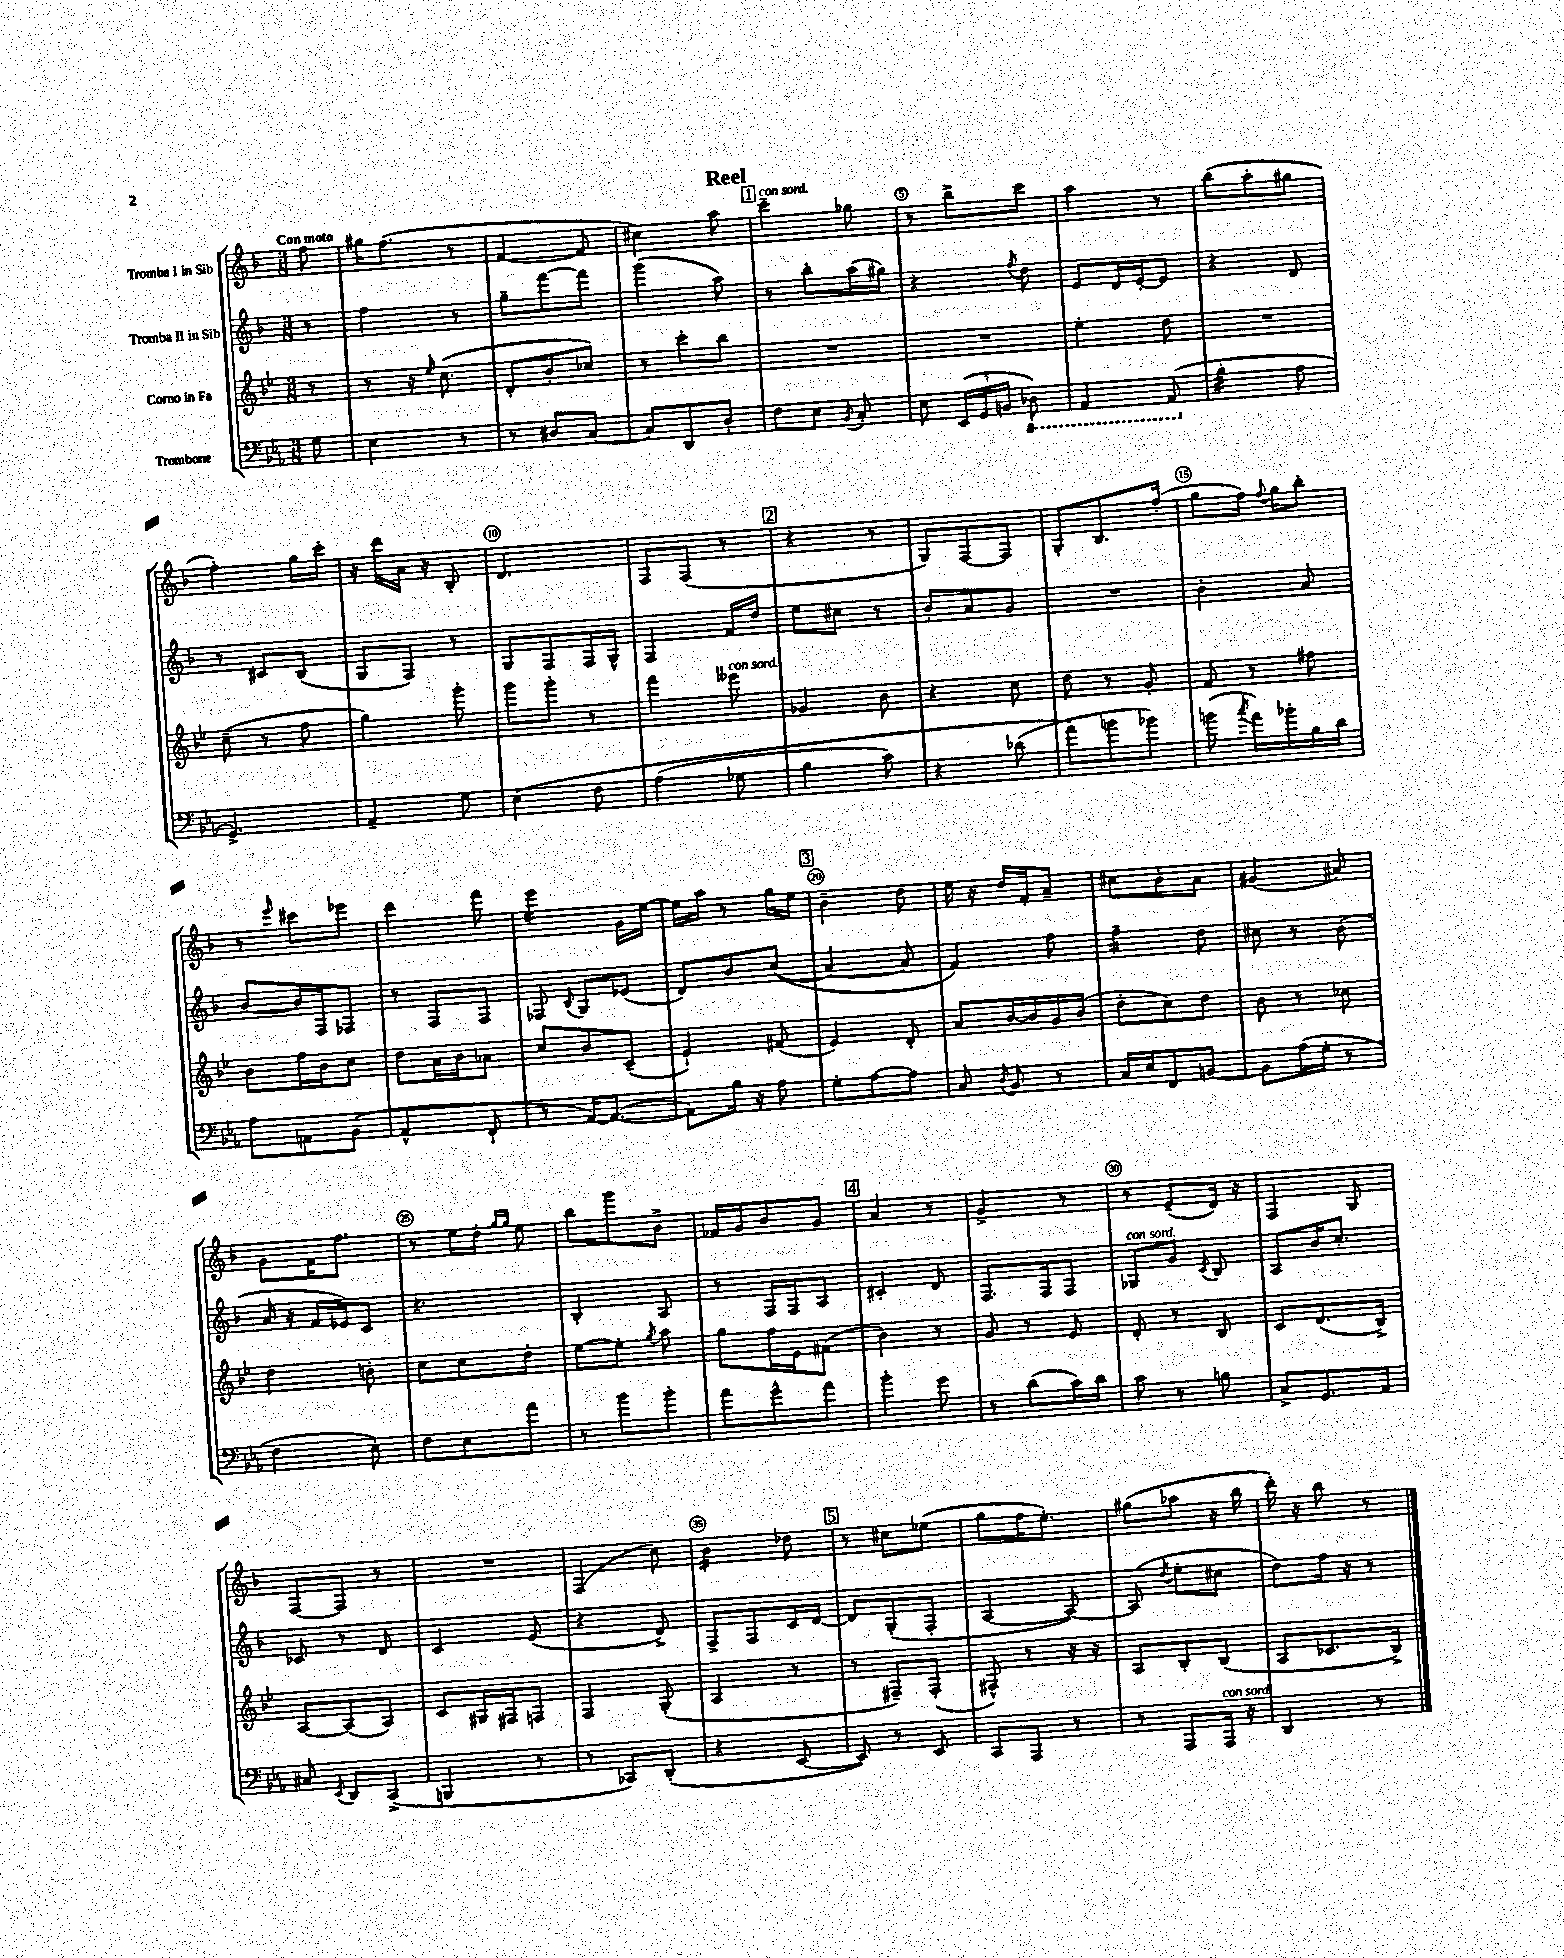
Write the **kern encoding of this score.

**kern	**kern	**kern	**kern
*staff4	*staff3	*staff2	*staff1
*clefF4	*clefG2	*clefG2	*clefG2
*k[b-e-a-]	*k[b-e-]	*k[b-]	*k[b-]
*M3/8	*M3/8	*M3/8	*M3/8
8G	8r	8r	8ff
=	=	=	=
4E-	8r	4ff	16gg#
.	.	.	(8.ff
.	16r	.	.
.	16qqee-	.	.
.	(8.cc	.	.
8r	.	8r	8r
=	=	=	=
8r	8d'	8gg~	[4f
8D#	8b-'	[8fff	.
[8C	8cc-)	8fff]	8f]
=	=	=	=
8C]	8r	(4ggg	4cc#)
8DD	8ccc'	.	.
8D'	8bb-	8aa)	8aa
=	=	=	=
8F	4.r	8r	4ccc~
8E-	.	8bb-'	.
8qBB-	.	.	.
8C'	.	(16aa	8gg-
.	.	16gg#)	.
=	=	=	=
8E-	4.r	4r	8r
(24EE-	.	.	8bb-^
24GG	.	.	.
24BB	.	.	.
.	.	8qff	.
8DD-)	.	8dd	8ccc
=	=	=	=
4AAA-	4ee-'	8e	4aa
.	.	16d	.
.	.	[16e'	.
(8AAA-	8dd	8e]	8r
=	=	=	=
4B-'	4.r	4r	(8bb-
.	.	.	8aa'
8A-	.	8d	8gg#
=	=	=	=
4.GG^)	(8cc~	8r	4ff')
.	8r	8c#	.
.	8ff	(8B-	16gg
.	.	.	16ccc'
=	=	=	=
4AA-~	4gg)	8G	16r
.	.	.	16ddd
.	.	8F)	16a
.	.	.	16r
8G	8ggg'	8r	8B-'
=	=	=	=
&(4E-	8ggg	8G	4.d
.	8ggg'	8F	.
8F	8r	16F	.
.	.	16G^^	.
=	=	=	=
(4A-	4fff	4F	8F
.	.	.	(8F
8G-	8eee--	16f	8r
.	.	16dd	.
=	=	=	=
4B-	4g-	8ee	4r
.	.	8cc#	.
8c)	8b-	8r	8r
=	=	=	=
4r	4r	8b-'	8G)
.	.	8a	[8F
(8d-	8cc	8g	8F]
=	=	=	=
8a-&)	8dd	4.r	8G'
8b	8r	.	8.B-
8b-)	8g'	.	.
.	.	.	(16ff'
=	=	=	=
(8b	8f	4b-'	8gg
8qcc	.	.	.
16a-)	8r	.	16ff)
.	.	.	8qqff
16b-'	.	.	16gg
16B-	8ff#	8a	8bb-'
16d	.	.	.
=	=	=	=
8A-	8b-	[8b-	8r
.	.	.	16qqeee
8AA	16ff	16b-]	8ccc#
.	16b-	16F	.
(8BB-	8cc	8F-	8eee-
=	=	=	=
4AA-^^	8dd	8r	4ddd
.	16a	8F	.
.	16b-	.	.
8FF`	8a-	8F	8fff
=	=	=	=
8r	8cc	8F-	4eee
.	.	8qqB-	.
[16AA-)	8b-	8G	.
(8.AA-_	.	.	.
.	(8c~	(8e-	16g
.	.	.	[16ee
=	=	=	=
8AA-])	4e-`)	8d)	16ee]
.	.	.	16aa
16B-	.	8b-	8r
16r	.	.	.
8A-	(8f#	&((8cc	16gg
.	.	.	16ee
=	=	=	=
8G'	4e-)	[4a)	4b-~
[8A-	.	.	.
8A-]	8d'	8a]	8dd
=	=	=	=
8C	8a	4f&)	16ee
.	.	.	16r
8qD	.	.	.
8BB-	[16b-	.	16dd
.	16b-]	.	16f'
8r	16g	8ff	8a~
.	(16b-	.	.
=	=	=	=
16C	8dd'	4ff~	8cc#
16E-	.	.	.
8FF	8cc)	.	8b-'
[8BB	8dd	8dd	8a
=	=	=	=
8BB]	8b-	8cc#	(4g#
(16A-	8r	8r	.
16G'	.	.	.
8r	8cc-	(8b-	8a#)
=	=	=	=
4F	4dd	16a	8g
.	.	16r	.
.	.	16f	16f
.	.	16e-)	8.ff
8E-')	8b'	8c	.
=	=	=	=
8F	8cc	4.r	8r
8E-	8cc	.	16ee
.	.	.	16dd'
.	.	.	16qqgg
.	.	.	16qqgg
8a-	8dd'	.	8ee
=	=	=	=
8r	[8ee-	4B-'	8bb-
8b-	8ee-']	.	8ggg
.	8qgg	.	.
8b-'	8aa	8A	8b-^
=	=	=	=
8a-	8gg	8r	16f-
.	.	.	16g
8g^^	16ff	16F	8b-
.	16e-	16F	.
8a-	(8f#	8A	8g
=	=	=	=
4b-'	4b-)	4c#'	4a
8g	8r	8d	8r
=	=	=	=
8r	8g	8.F	4g^
(8d	8r	.	.
.	.	16F	.
16c)	8e-	8F	8r
16d	.	.	.
=	=	=	=
8c	8d'	8G-	8r
8r	8r	8g	(8e~
.	.	8qc	.
8B	8B-	8B-	16d)
.	.	.	16r
=	=	=	=
8C^	8c	8A	4F
8.GG	(8.d	16b-	.
.	.	8.cc'	.
.	.	.	8G
16AA-	16B-^)	.	.
=	=	=	=
8C#	[8A	8c-	[8F
8qEE-	.	.	.
8DD	(8A]	8r	8F]
(8CC^	8A)	8d	8r
=	=	=	=
4BBB	8c	4c	4.r
.	16G#	.	.
.	16F#	.	.
8r	8F	(8e	.
=	=	=	=
8r	4F	4r	(4F
8CC-)	.	.	.
(8DD'	(8G'	8d^)	8cc)
=	=	=	=
4r	4A	8F^	4b-
.	.	8F	.
[8EE-	8r	16c	8dd-
.	.	[16d	.
=	=	=	=
8EE-])	8r	8d]	8r
8r	8F#~)	(8G'	8cc#
8EE-	(8F#'	8F'	(8ee-
=	=	=	=
8CC	8F#^^)	[4A	8gg
8AAA-	8r	.	16ff
.	.	.	8.ee')
8r	16r	8A_)	.
.	16r	.	.
=	=	=	=
8r	8A	(8A]	(8gg#
.	.	8qdd	.
8AAA-	8B-'	8ee'	8aa-
16AAA-	(8B-	8cc#	16r
16r	.	.	16bb-
=	=	=	=
4DD	8A	8dd)	16ddd')
.	.	.	16r
.	8.c-	16ff	8bb-
.	.	16r	.
8r	.	8r	8r
.	16B-^)	.	.
==	==	==	==
*-	*-	*-	*-
